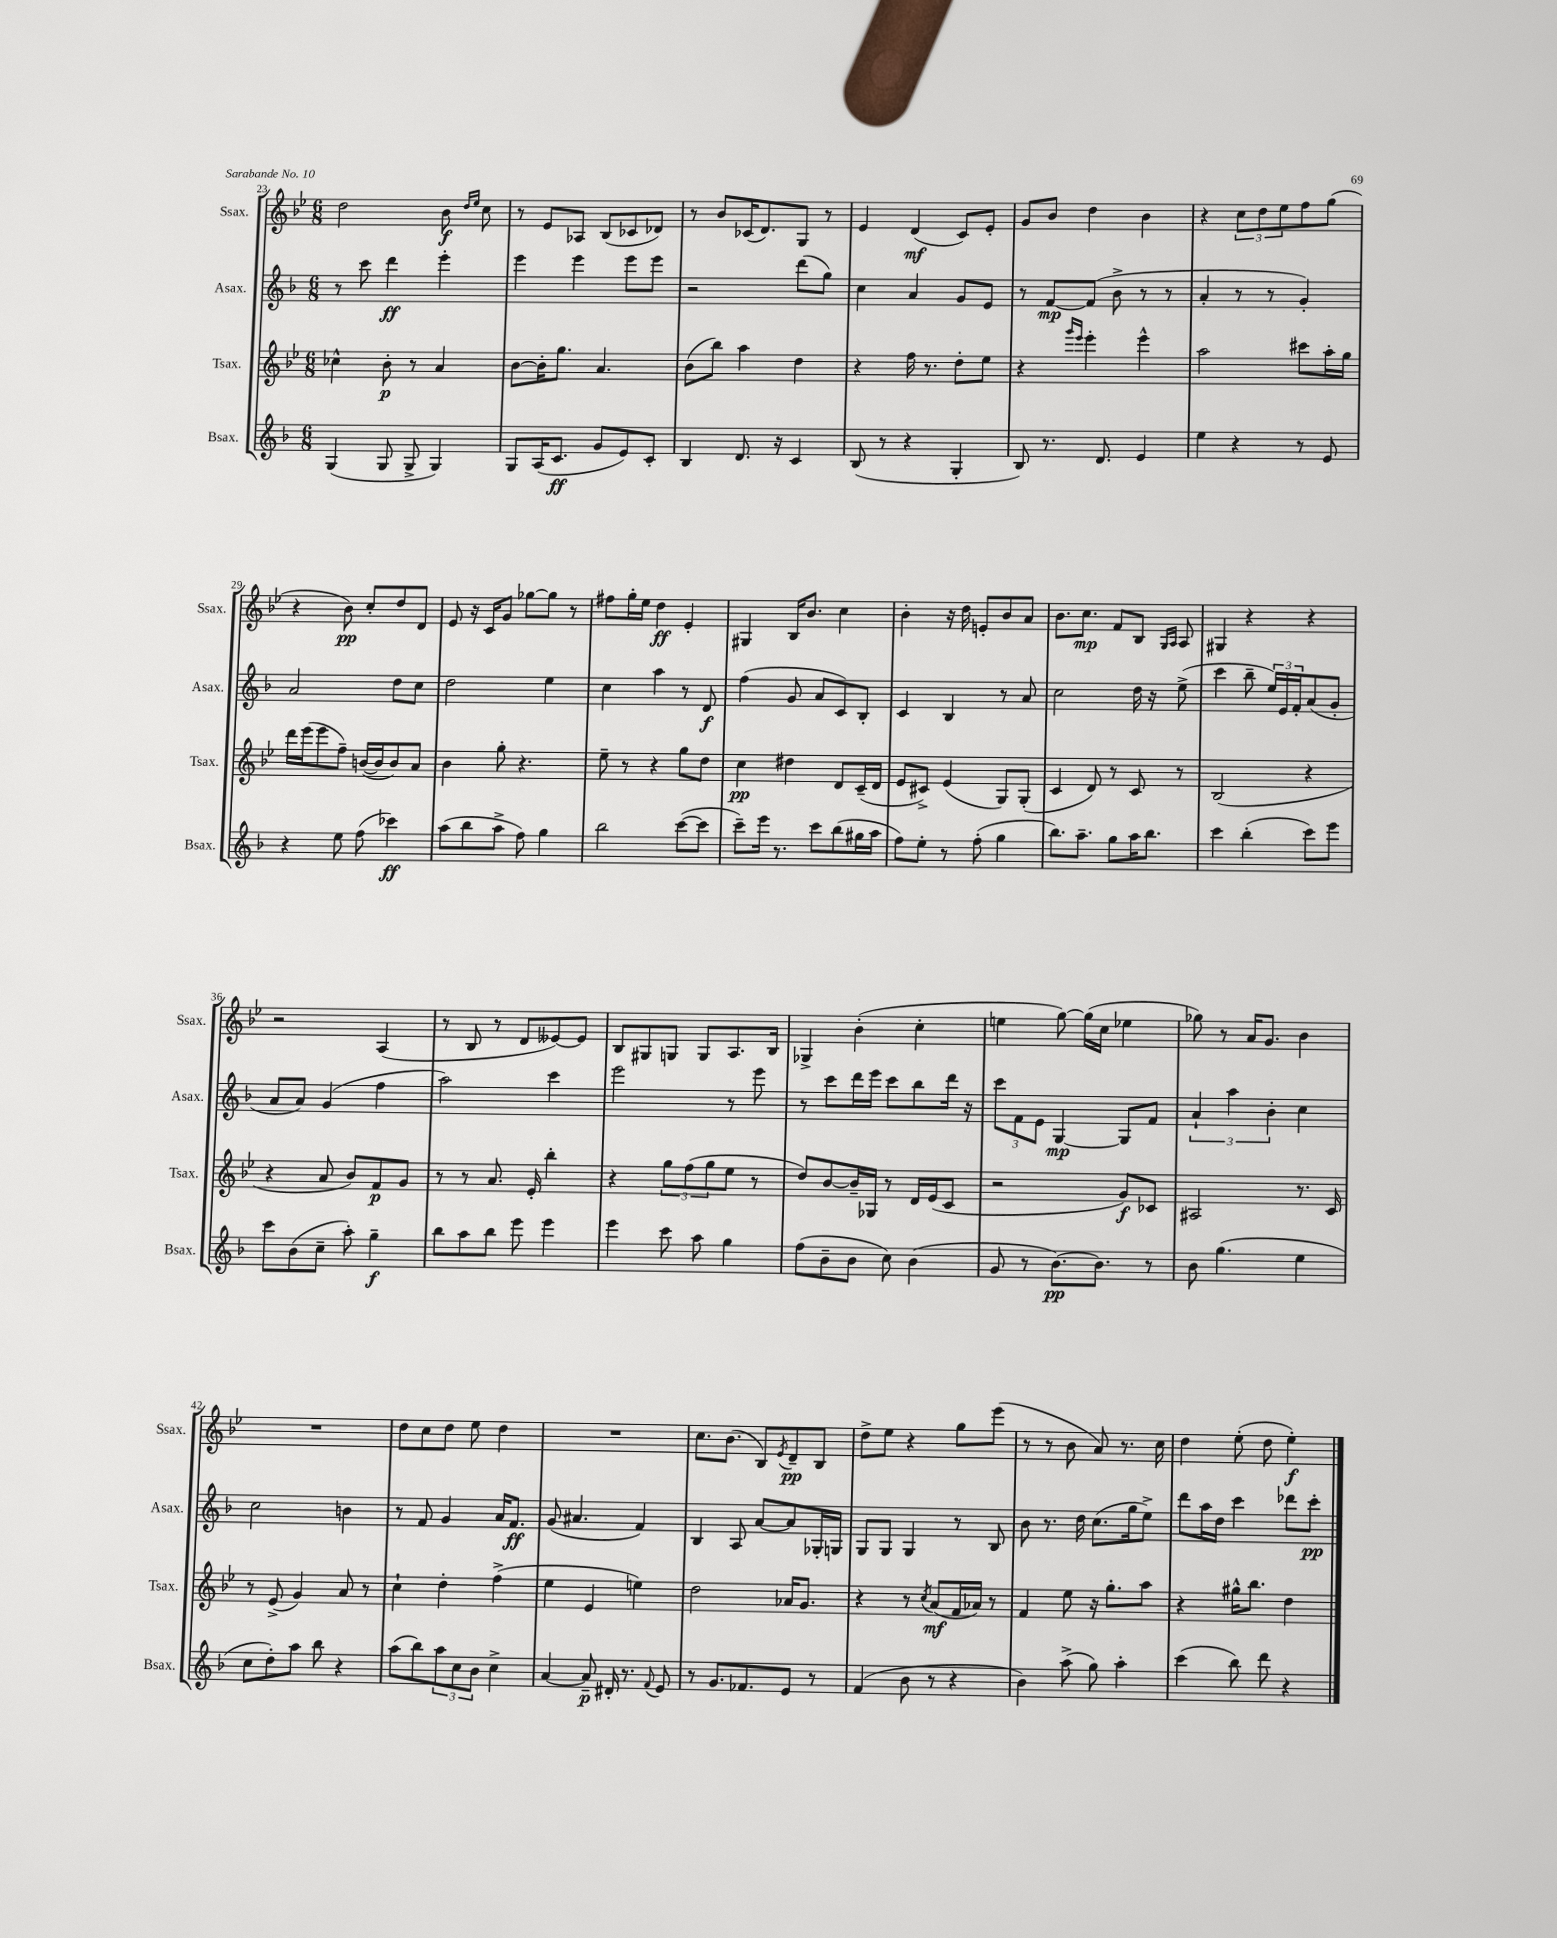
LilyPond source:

<<
\new StaffGroup <<
\new Staff = "s0" \with { instrumentName = "Ssax." shortInstrumentName = "Ssax." } {
    \clef treble \key bes \major \numericTimeSignature \time 6/8
    d''2 bes'8\f \grace { d''16 ees''16 } c''8 |
    r8 ees'8 aes8 bes8( ces'8 des'8) |
    r8 bes'8 ces'16( d'8.) g8 r8 |
    ees'4 d'4\mf( c'8) ees'8-. |
    g'8 bes'8 d''4 bes'4 |
    r4 \tuplet 3/2 { c''8 d''8 ees''8 } f''8 g''8( |
    r4 bes'8\pp) c''8-. d''8 d'8 |
    ees'8 r16 c'16 g'8 ges''8~ ges''8 r8 |
    fis''8 g''16-. ees''16 d''4\ff ees'4-. |
    gis4 bes16 bes'8. c''4 |
    bes'4-. r16 d''16 e'8-. bes'8 a'8 |
    bes'8. c''8.\mp f'8 bes8 \grace { g16 a16 } a8 |
    gis4 r4 r4 |
    r2 a4( |
    r8 bes8 r8 d'8 eeses'8~) eeses'8 |
    bes8 gis8 g8 g8 a8. bes16 |
    ges4-> bes'4-.( c''4-. |
    e''4 g''8~) g''16( c''16 ees''4 |
    ges''8) r8 a'16 g'8. bes'4 |
    R2. |
    d''8 c''8 d''8 ees''8 d''4 |
    R2. |
    c''8. bes'8.( bes8) \acciaccatura { ees'8 } d'8--\pp bes8 |
    d''8-> ees''8 r4 g''8 ees'''8( |
    r8 r8 bes'8 a'8) r8. c''16 |
    d''4 ees''8-.( d''8 ees''4-.\f) \bar "|." |
}
\new Staff = "s1" \with { instrumentName = "Asax." shortInstrumentName = "Asax." } {
    \clef treble \key f \major \numericTimeSignature \time 6/8
    r8 c'''8 d'''4\ff e'''4-. |
    e'''4 e'''4 e'''8 e'''8 |
    r2 d'''8( g''8) |
    c''4 a'4 g'8 e'8 |
    r8 f'8~\mp f'8( bes'8-> r8 r8 |
    a'4-. r8 r8 g'4-.) |
    a'2 d''8 c''8 |
    d''2 e''4 |
    c''4 a''4 r8 d'8\f |
    f''4( g'8 a'8 c'8) bes8-. |
    c'4 bes4 r8 a'8 |
    c''2 d''16 r16 e''8->( |
    c'''4 bes''8-- \tuplet 3/2 { e''16) e'16 f'16-. } a'8( g'8-. |
    a'8 a'8) g'4( f''4 |
    a''2) c'''4 |
    e'''2 r8 e'''8 |
    r8 c'''8 d'''16 e'''16 c'''8 bes''8 d'''16 r16 |
    \tuplet 3/2 { c'''8 f'8 e'8 } g4~\mp g8 f'8 |
    \tuplet 3/2 { a'4-! a''4 bes'4-. } c''4 |
    c''2 b'4 |
    r8 f'8 g'4 a'16 f'8.\ff |
    g'8( ais'4. f'4) |
    bes4 a8 a'8~ a'8 ges16-. g16 |
    g8 g8 g4 r8 bes8 |
    bes'8 r8. d''16 c''8.( g''16 e''8->) |
    d'''8 a''16 d''16 c'''4 des'''8 c'''8-.\pp \bar "|." |
}
\new Staff = "s2" \with { instrumentName = "Tsax." shortInstrumentName = "Tsax." } {
    \clef treble \key bes \major \numericTimeSignature \time 6/8
    ces''4-^ bes'8-.\p r8 a'4 |
    bes'8~ bes'16-. g''8. a'4. |
    bes'8( bes''8) a''4 d''4 |
    r4 f''16 r8. d''8-. ees''8 |
    r4 \grace { g'''16 ees'''16 } ees'''4-. ees'''4-^ |
    a''2 cis'''8 a''16-. g''16 |
    d'''16 ees'''16( ees'''8 f''8--) b'16~( b'16 b'8) a'8 |
    bes'4 g''8-. r4. |
    ees''8-- r8 r4 g''8 d''8 |
    c''4\pp dis''4 d'8 c'16--( d'16 |
    ees'8 cis'8->) ees'4( g8) g8-.( |
    c'4 d'8) r8 c'8 r8 |
    bes2( r4 |
    r4 a'8 bes'8) f'8\p g'8 |
    r8 r8 a'8. ees'16-. bes''4-. |
    r4 \tuplet 3/2 { g''8 f''8( g''8 } ees''8 r8 |
    d''8) bes'8~ bes'16-- ges16 r8 d'16 ees'16( c'8 |
    r2 g'8\f) ces'8 |
    ais2 r8. c'16 |
    r8 ees'8->( g'4) a'8 r8 |
    c''4-! d''4-. f''4->( |
    ees''4 ees'4 e''4) |
    d''2 aes'16 g'8. |
    r4 r8 \acciaccatura { c''8 } a'8\mf( f'16 aes'16) r8 |
    f'4 ees''8 r16 g''8.-. a''8 |
    r4 gis''16-^ bes''8. d''4 \bar "|." |
}
\new Staff = "s3" \with { instrumentName = "Bsax." shortInstrumentName = "Bsax." } {
    \clef treble \key f \major \numericTimeSignature \time 6/8
    g4( g8 g8-> g4) |
    g8 a16( c'8.\ff g'8 e'8) c'8-. |
    bes4 d'8. r16 c'4 |
    bes8( r8 r4 g4-. |
    bes8) r8. d'8. e'4 |
    e''4 r4 r8 e'8 |
    r4 e''8 f''8( ces'''4\ff) |
    a''8( bes''8 a''8-> f''8) g''4 |
    bes''2 c'''8~( c'''8 |
    c'''8--) e'''16 r8. c'''8 bes''8( gis''16 a''16 |
    f''8) e''8-. r8 f''8-.( g''4 |
    bes''8.) a''8.-- g''8 a''16 bes''8. |
    c'''4 bes''4-.( c'''8) e'''8 |
    c'''8 bes'8( c''8-- a''8-.) g''4--\f |
    bes''8 a''8 bes''8 e'''8 e'''4 |
    e'''4 c'''8 a''8 g''4 |
    f''8( bes'8-- bes'8 c''8) bes'4( |
    g'8 r8 bes'8.~\pp) bes'8. r8 |
    bes'8 g''4.( e''4 |
    c''8 d''8-.) a''8 bes''8 r4 |
    a''8( bes''8) \tuplet 3/2 { a''8 c''8 bes'8 } c''4-> |
    a'4~ a'8--\p dis'16-. r8. \appoggiatura { f'8 } e'8 |
    r8 g'8. fes'8. e'8 r8 |
    f'4( bes'8 r8 r4 |
    bes'4) a''8->( g''8) a''4-. |
    c'''4( bes''8) d'''8 r4 \bar "|." |
}
>>
>>
\layout { \context { \Score currentBarNumber = #23 } }
